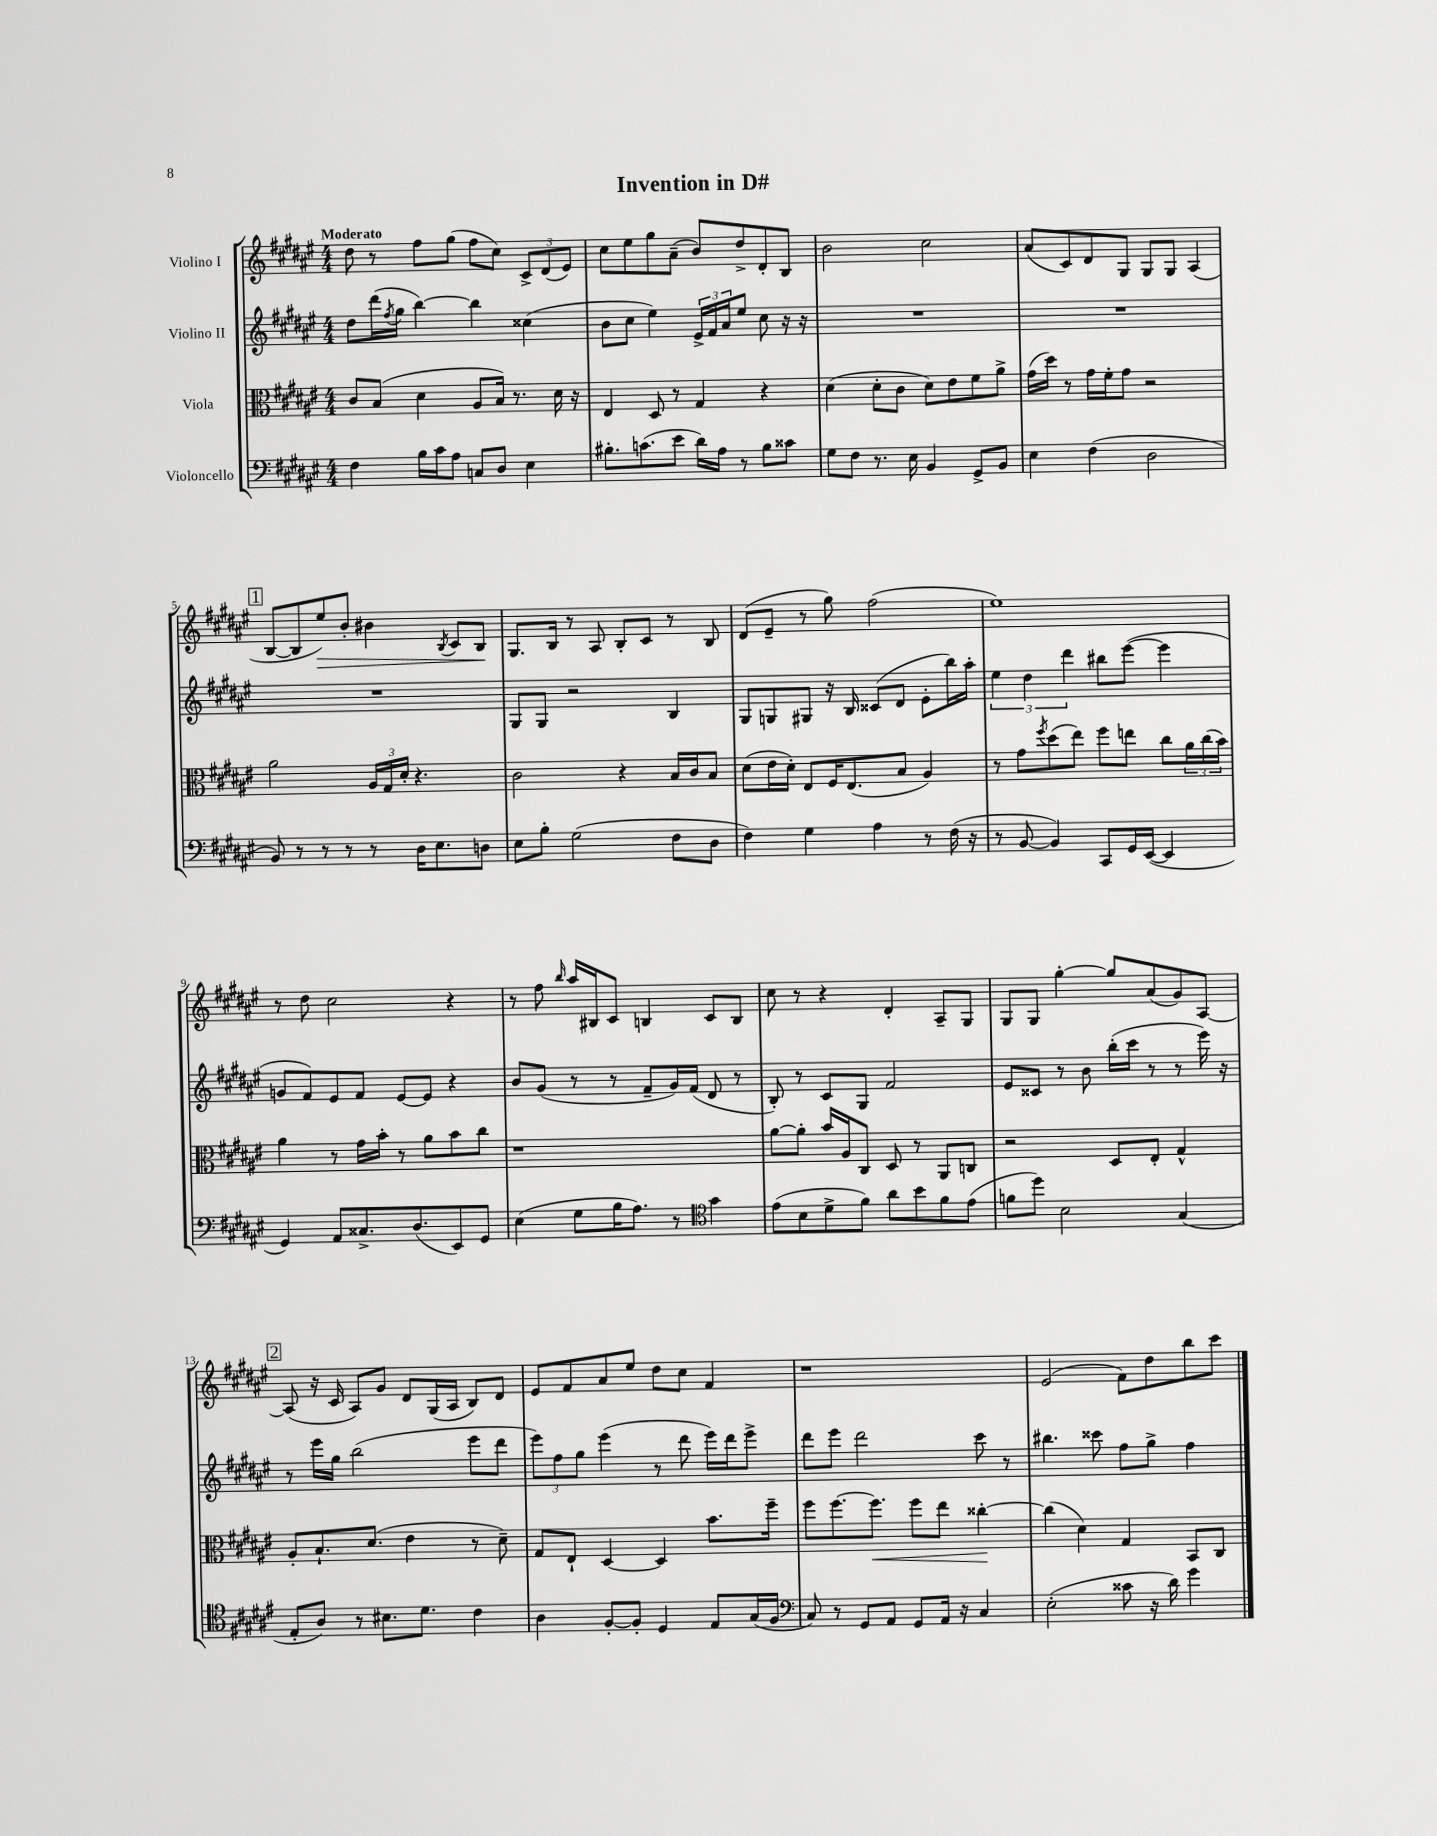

**kern	**kern	**kern	**kern
*staff4	*staff3	*staff2	*staff1
*clefF4	*clefC3	*clefG2	*clefG2
*k[f#c#g#d#a#e#]	*k[f#c#g#d#a#e#]	*k[f#c#g#d#a#e#]	*k[f#c#g#d#a#e#]
*M4/4	*M4/4	*M4/4	*M4/4
4F#	8c#	8dd#	8dd#
.	(8B	(16ddd#	8r
.	.	8qff#	.
.	.	16gg#	.
16B	4d#	[4bb)	8ff#
16c#	.	.	.
8A#	.	.	(8gg#
8C	8A#	4bb]	8ff#
8D#	16B)	.	8cc#)
.	8.r	.	.
4E#	.	(4cc##	12c#^
.	.	.	(12d#
.	16d#	.	.
.	.	.	12e#)
.	16r	.	.
=	=	=	=
8.B#'	4E#	8b	8cc#
.	.	8cc#	8ee#
(8.c	.	.	.
.	8D#	4ee#)	8gg#
8e#	8r	.	(8a#~
16d#)	4G#	24e#^	8b)
.	.	24f#	.
16A#	.	.	.
.	.	24a#	.
8r	.	8ee#	8dd#^
8B#	4r	8cc#	8d#'
8c##	.	16r	8B
.	.	16r	.
=	=	=	=
8G#	(4d#	1r	2b
8F#	.	.	.
8.r	8d#'	.	.
.	8c#	.	.
16E#	.	.	.
4BB	8d#)	.	2cc#
.	8e#	.	.
8GG#^	8f#	.	.
8BB	8a#^	.	.
=	=	=	=
4E#	(16g#	1r	(8a#
.	16dd#)	.	.
.	8r	.	8c#)
(4F#	16g#	.	8d#
.	16f#'	.	.
.	8g#	.	8G#
2D#	2r	.	8G#
.	.	.	8G#
.	.	.	(4A#
=	=	=	=
8BB)	2a#	1r	[8B
8r	.	.	8B]
8r	.	.	8ee#)
8r	.	.	8b'
8r	24A#	.	4b#
.	24G#	.	.
.	24d#'	.	.
16D#	4.r	.	.
8.E#	.	.	.
.	.	.	8qB
.	.	.	8c#
8D	.	.	8B
=	=	=	=
8E#	2c#	8G#	8.G#
8B'	.	8G#	.
.	.	.	16B
(2G#	.	2r	8r
.	.	.	8A#
.	4r	.	8B'
.	.	.	8c#
8F#	16B	4B	8r
.	16c#	.	.
8D#	8B	.	8B
=	=	=	=
4F#)	(8d#	8G#	(8d#
.	16e#	8G	8e#~
.	16d#')	.	.
4G#	8E#	8G#	8r
.	16F#	16r	8gg#)
.	(8.E#	16B	.
4A#	.	(8c##	(2ff#
.	8B	8d#	.
8r	4A#)	8e#'	.
(16F#	.	16bb)	.
16r	.	16aa#'	.
=	=	=	=
8r	8r	6ee#	1ee#)
[8BB	8g#	.	.
.	.	6dd#	.
.	8qff#	.	.
4BB])	(8dd#	.	.
.	.	6ddd#	.
.	8ee#)	.	.
8CC#	8ff#	8bb#	.
16GG#	8ee	([8eee#	.
([16EE#	.	.	.
4EE#]	8cc#	4eee#]	.
.	24a#	.	.
.	(24cc#	.	.
.	24b)	.	.
=	=	=	=
4GG#)	4a#	8g	8r
.	.	8f#)	8dd#
8AA#	8r	8e#	2cc#
8.C##^	16g#	8f#	.
.	16b'	.	.
.	8r	[8e#	.
(8.D#	.	.	.
.	8a#	8e#]	.
8EE#)	8b	4r	4r
8GG#	8cc#	.	.
=	=	=	=
(4E#	1r	8b	8r
.	.	(8g#	8ff#
.	.	.	16qqbb
8G#	.	8r	16aa#
.	.	.	16B#
16B	.	8r	8c#
8.A#)	.	.	.
.	.	8f#~	4B
8r	.	16g#)	.
.	.	(16f#	.
*clefC4	*	*	*
4g#	.	8d#	8c#
.	.	8r	8B
=	=	=	=
(8e#	[8a#	8B')	8cc#
8B	8a#']	8r	8r
8d#^	16b	8c#	4r
.	16A#	.	.
8f#)	8C#	8G#	.
8a#	8D#	2f#	4d#'
8b	8r	.	.
8f#	8AA#	.	8A#~
(8e#	8C	.	8G#
=	=	=	=
8f	2r	8e#	8G#
8dd#)	.	8c##	8G#
2B	.	8r	[4gg#'
.	.	8b	.
.	8D#	(16bb'	8gg#]
.	.	16ccc#	.
.	8E#'	8r	(8a#
(4G#	4G#^^	8r	8g#)
.	.	16eee#)	[8A#
.	.	16r	.
=	=	=	=
8E#'	8A#'	8r	(8A#]
8A#)	8.B`	16eee#	16r
.	.	16gg#	16c#
8r	.	(2bb	8A#)
.	(8.d#	.	.
8.B#	.	.	8g#
.	4e#	.	8d#
8.d#	.	.	.
.	.	.	(16G#
.	.	.	16A#
4c#	8r	8eee#	8B)
.	8d#~)	8ddd#	8d#
=	=	=	=
4A#	8G#	12eee#)	8e#
.	.	12ff#	.
.	8E#`	.	8f#
.	.	12gg#	.
[8F#'	[4D#	(4eee#	8a#
8F#']	.	.	8ee#
4D#	4D#]	8r	8dd#
.	.	8ddd#	8cc#
8E#	8.b	16eee#)	4f#
.	.	16ddd#	.
(16G#	.	8eee#^	.
16F#	16ff#~	.	.
=	=	=	=
*clefF4	*	*	*
8C#)	8ff#	8ddd#	1r
8r	[8.ff#	8eee#	.
8GG#	.	2ddd#	.
.	8.ff#]	.	.
8AA#	.	.	.
8GG#	8ff#	.	.
16AA#	8ee#	.	.
16r	.	.	.
4C#	[4cc##'	8ccc#	.
.	.	8r	.
=	=	=	=
(2E#'	(4cc##]	4.bb#	(2e#
.	4d#)	.	.
.	.	8ccc##	.
8c##	4G#	8ff#	8f#)
16r	.	8gg#^	8dd#
16d#)	.	.	.
4g#	8BB	4ff#	8bb
.	8C#	.	8ccc#
==	==	==	==
*-	*-	*-	*-
